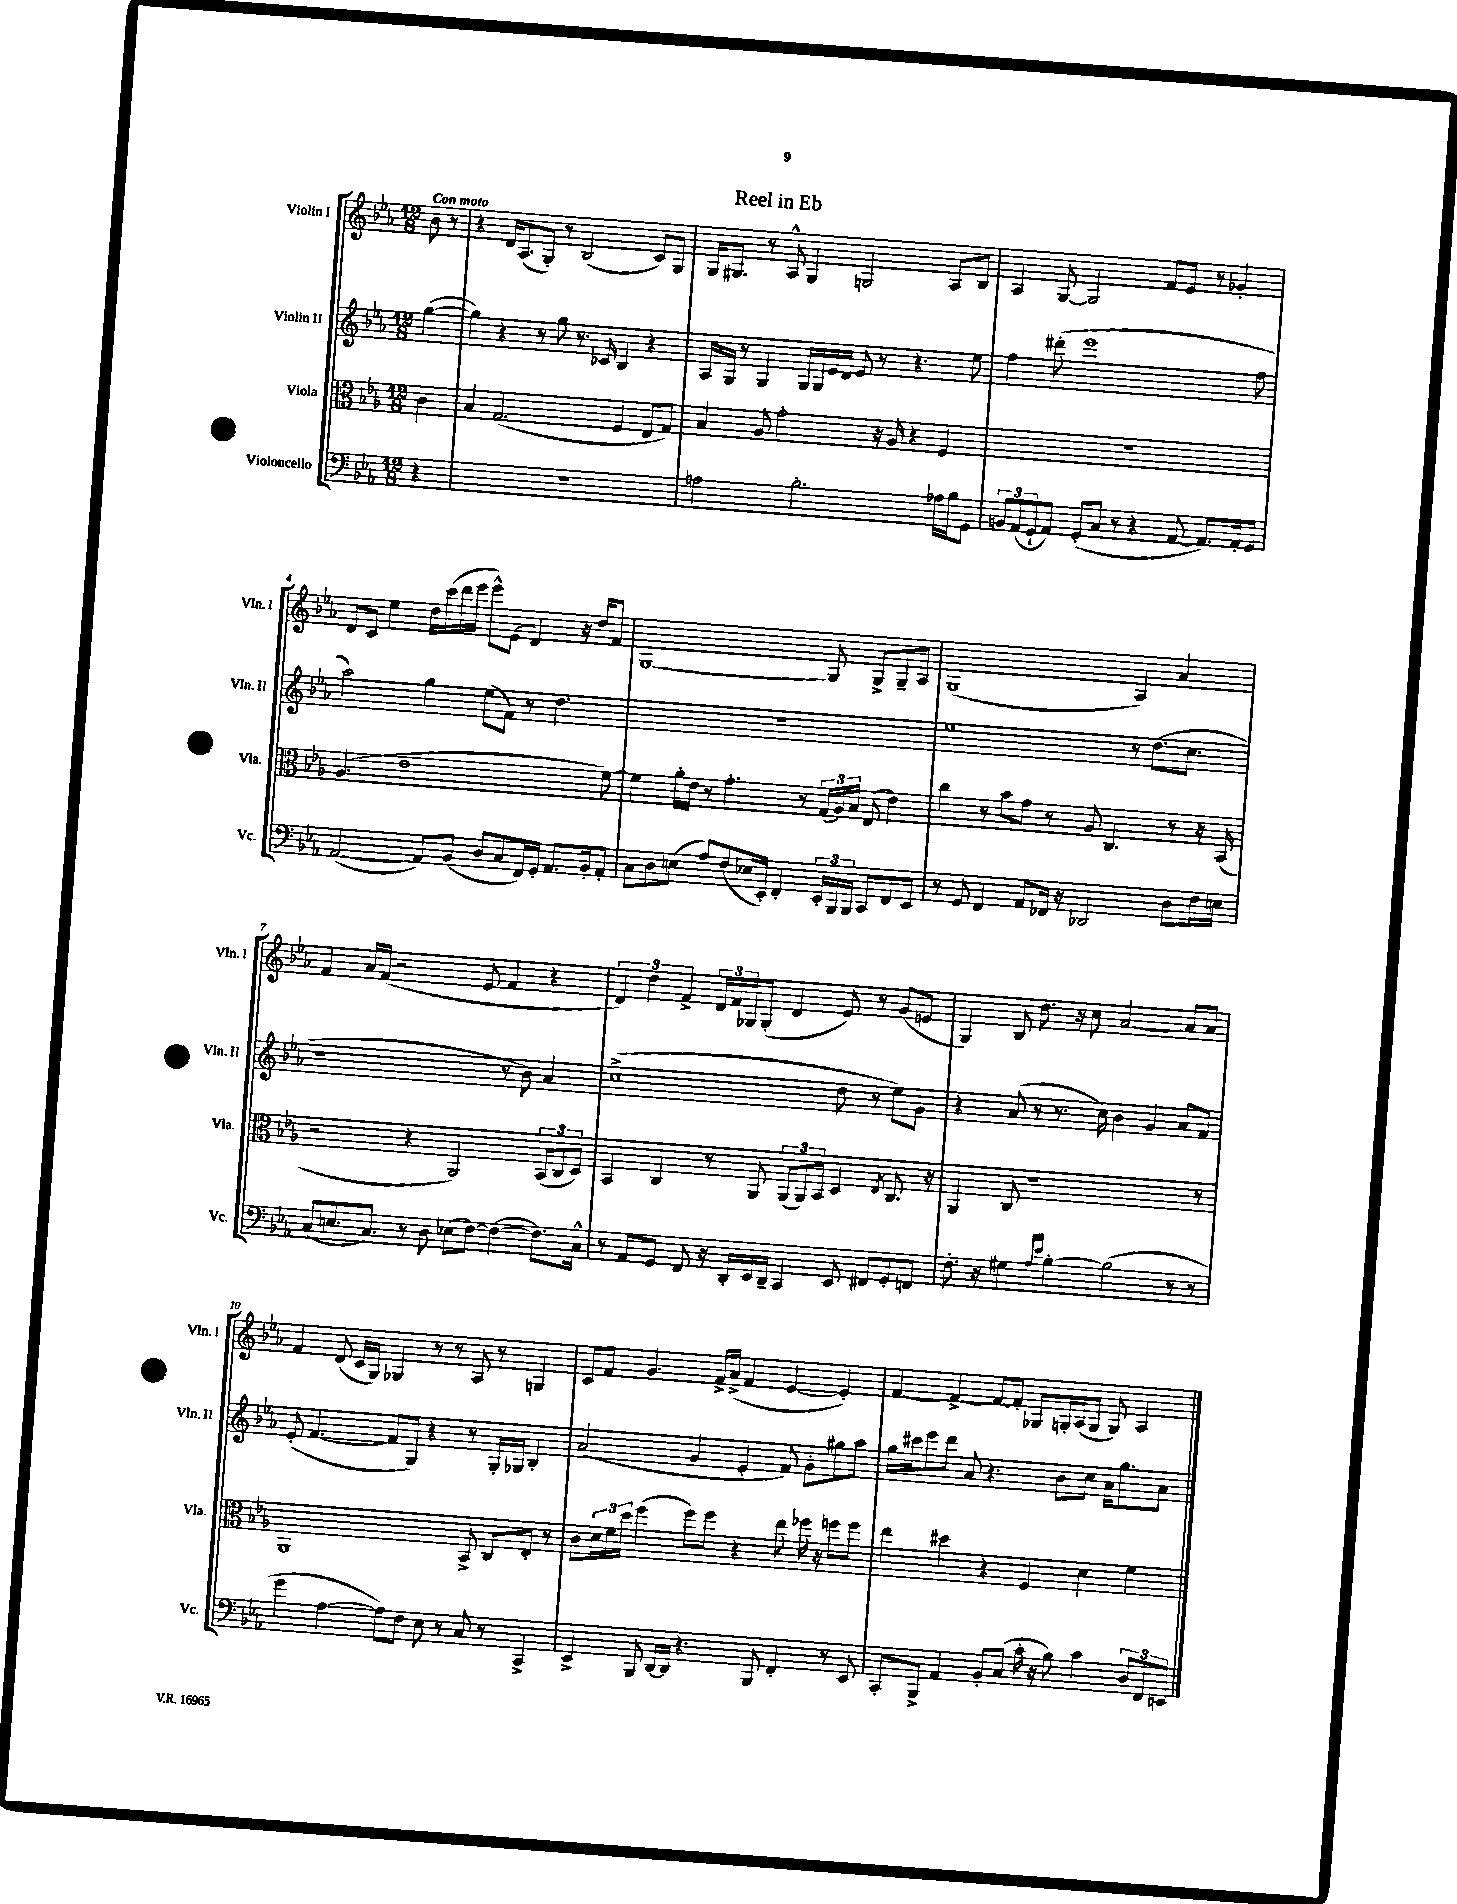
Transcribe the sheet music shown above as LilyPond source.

\header { title = "Reel in Eb" }
<<
\new StaffGroup <<
\new Staff = "s0" \with { instrumentName = "Violin I" shortInstrumentName = "Vln. I" } {
    \clef treble \key ees \major \numericTimeSignature \time 12/8 \partial 4 \tempo "Con moto"
    bes'8 r8 |
    r4 d'16 aes8.( g8-.) r8 bes2( c'8) g8 |
    g16 gis8. r8 aes8-^ gis4 g2 aes8 bes8 |
    aes4 g8~ g2 f'8 ees'8 r8 ges'4-. |
    d'8 c'8 ees''4 d''16 c'''16( d'''16 ees'''16 ees'''8-^) ees'8( d'4) r16 d''16 f'8 |
    g1~ g8 g8-> g8-- aes8 |
    g1( aes4) aes'4 |
    f'4 aes'16 f'16( r2 ees'8 f'4 r4 |
    \tuplet 3/2 { d'4) d''4 f'4-> } \tuplet 3/2 { d'16 f'16 ges16 } ges8-.( d'4 ees'8) r8 g'8( e'8 |
    g4) bes8 d''8. r16 c''8 aes'2~ aes'8 aes'8 |
    f'4 d'8( c'16 g16) ges4 r8 r8 aes8 r8 g4 |
    c'8 f'8 g'4. f'16-> aes'16->( f'4 ees'4~ ees'4-.) |
    f'4~ f'4~-> f'8~ f'8-. ges8 g16-. aes16( g8 g8) aes4 \bar "|." |
}
\new Staff = "s1" \with { instrumentName = "Violin II" shortInstrumentName = "Vln. II" } {
    \clef treble \key ees \major \numericTimeSignature \time 12/8 \partial 4
    g''4~( |
    g''4) r4 r8 g''8 r8. ces'16 bes4 r4 |
    aes16 g16 r8 g4 g16 g16 ees'16 d'16 ees'8 r8 r4. ees''8 |
    f''4 dis'''8-.( ees'''1 f''8 |
    aes''2) g''4 ees''8( f'8) r8 d''4. |
    R1. |
    ees''1 r8 d''8.( c''8. |
    r1 r8 bes'8) aes'4 |
    c''1->( d''8 r8 ees''8) g'8 |
    r4 aes'8( r8 r8. c''16) bes'4 g'4 aes'8 f'8 |
    ees'8-.( f'4.~ f'8 g8) r4 r8 g16-. ges16 bes4-. |
    aes'2( g'4 ees'4-. f'8) g'8-. gis''8 aes''8 |
    g''16 cis'''16 ees'''8 d'''8 aes'8 r4. bes'8 c''8 aes'16 g''8. aes'8 \bar "|." |
}
\new Staff = "s2" \with { instrumentName = "Viola" shortInstrumentName = "Vla." } {
    \clef alto \key ees \major \numericTimeSignature \time 12/8 \partial 4
    c'4 |
    bes4 g2.( f4 ees8 g8) |
    bes4 aes8 g'2-. r16 aes16 r4 f4 |
    R1. |
    aes4.( ees'1 f'8~) |
    f'4 aes'16-. ees'16 r8 g'4.-. r8 \tuplet 3/2 { g16( aes16) bes16 } ees8( ees'4) |
    c''4 r8 bes'8 g'8 r8 aes8 c4. r8 r16 bes,16( |
    r2 r4 aes,2) \tuplet 3/2 { bes,8( c8 d8) } |
    bes,4 c4 r8 aes,8 \tuplet 3/2 { aes,8( aes,8) bes,8 } d4 \acciaccatura { ees8 } c8. r16 |
    aes,4 c8 r1 r8 |
    aes,1 bes,8-> c8 ees8-. r8 |
    c'8 \tuplet 3/2 { d'16 f'16 d''16 } f''4( f''8) f''8 r4 ees''8 fes''16 r16 f''8 f''8 |
    ees''4 dis''4 r4 f4 d'4 f'4 \bar "|." |
}
\new Staff = "s3" \with { instrumentName = "Violoncello" shortInstrumentName = "Vc." } {
    \clef bass \key ees \major \numericTimeSignature \time 12/8 \partial 4
    r4 |
    R1. |
    a2 bes2.-. aes16 bes16 g,8 |
    \tuplet 3/2 { b,8 aes,8( g,8-! } aes,8) g,8-.( c8 r8 r4 aes,8~ aes,8.) aes,16-. g,8 |
    aes,2~( aes,8) bes,8( d8 c8 f,16) g,16-. aes,8. bes,16-. aes,8-. |
    c8 d8 e8( aes8) f8( ees16 ees,16-.) f,4-. \tuplet 3/2 { ees,16-. bes,,16 bes,,16 } c,8 f,8 ees,8 |
    r8 g,8 f,4 aes,8 fes,16 r16 des,2 d8 f16 e16 |
    c8( e8. c8.) r8 d8 ees8( f8~) f4~( f8.) c16-^ |
    r8 aes,8 g,8 f,8 r16 d,16-. ees,16 d,16-- c,4 ees,8 fis,8 g,8-. f,8 |
    f8.-. r16 gis4 \grace { aes16 ees'16 } bes4~-. bes2( r8 r8 |
    g'4 aes4~ aes8) f8 ees8 r8 c8 r8 c,4-> |
    ees,4-> bes,,8 d,16~ d,16 r4. bes,,8 f,4-. r8 ees,8 |
    c,8-. bes,,8-> aes,4 bes,8-. c8( c'16-. r16 bes8) c'4 \tuplet 3/2 { d8 f,8 e,8 } \bar "|." |
}
>>
>>
